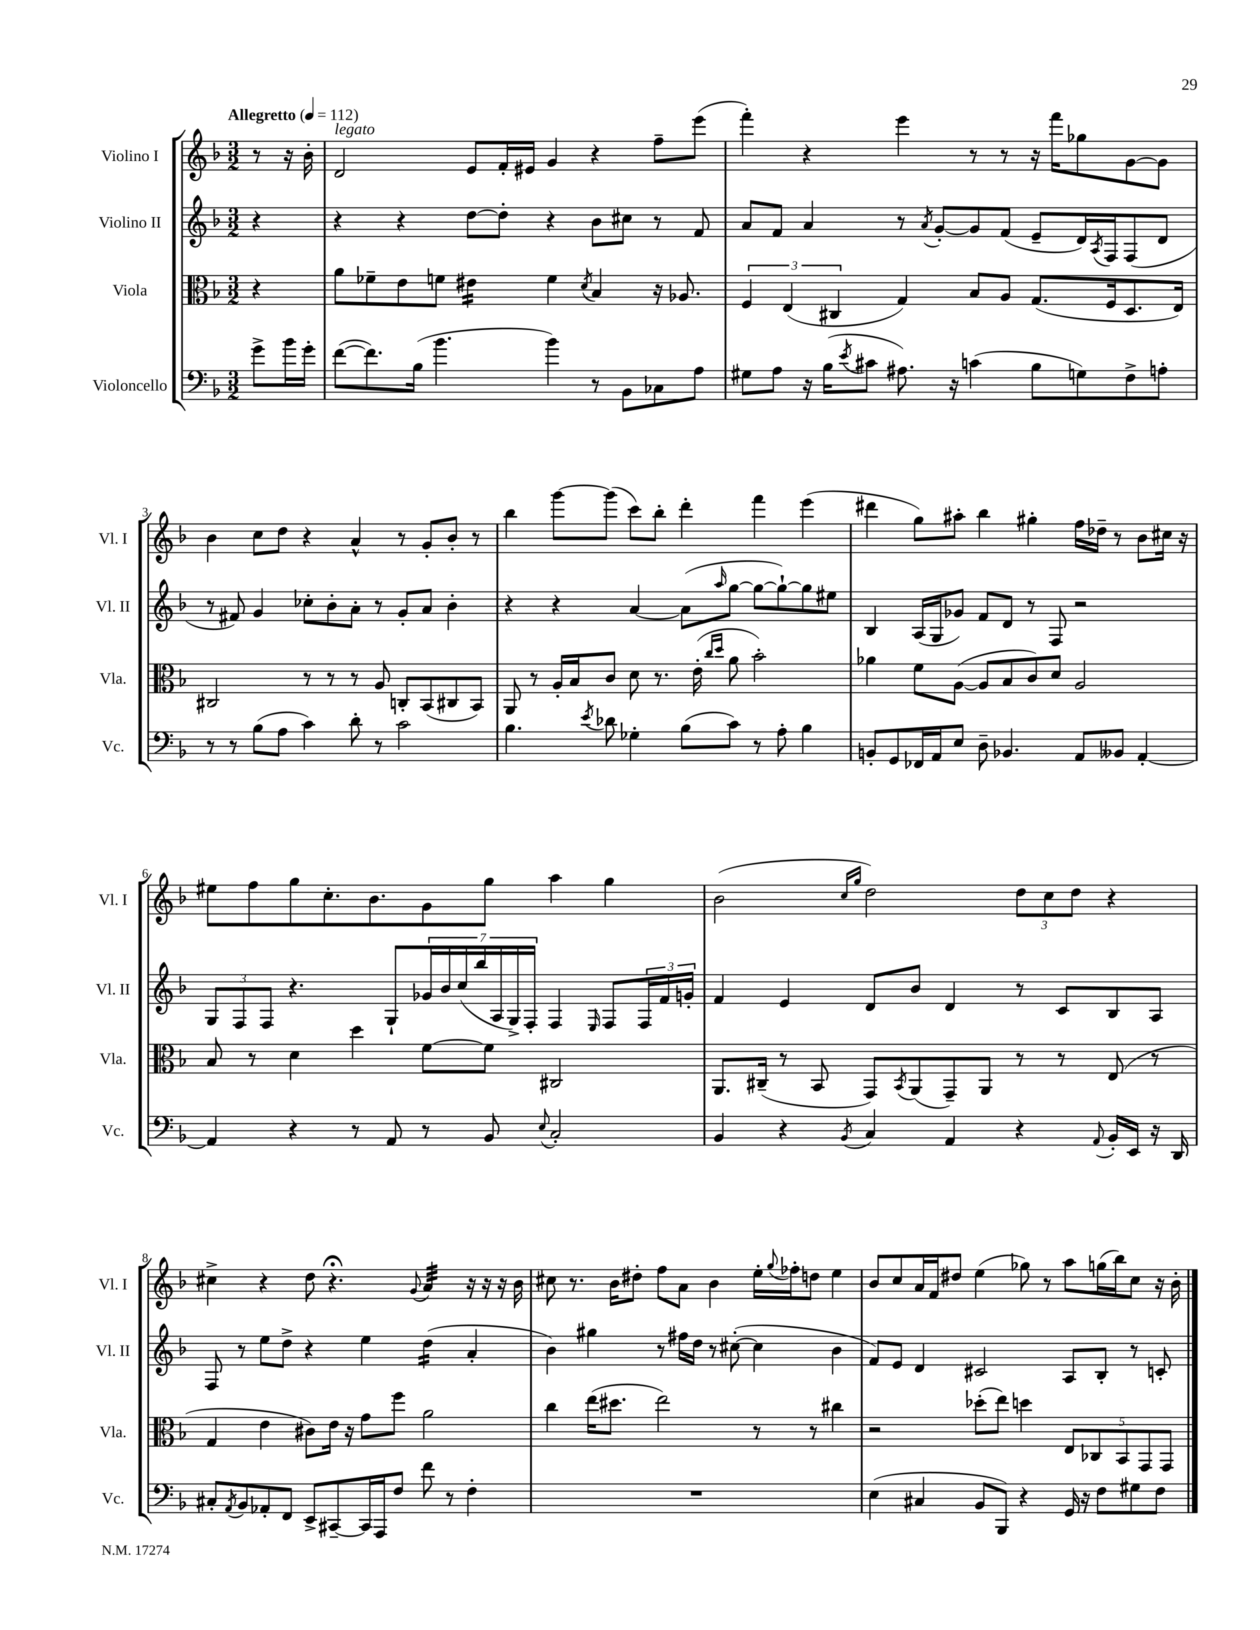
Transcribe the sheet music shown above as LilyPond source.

<<
\new StaffGroup <<
\new Staff = "s0" \with { instrumentName = "Violino I" shortInstrumentName = "Vl. I" } {
    \clef treble \key f \major \numericTimeSignature \time 3/2 \partial 4 \tempo "Allegretto" 4 = 112
    r8 r16 bes'16-. |
    d'2^\markup { \italic "legato" } e'8 f'16-. eis'16 g'4 r4 f''8-- e'''8( |
    f'''4-.) r4 e'''4 r8 r8 r16 f'''16 ges''8 g'8~ g'8 |
    bes'4 c''8 d''8 r4 a'4-^ r8 g'8-. bes'8-. r8 |
    bes''4 g'''8~ g'''8( c'''8) bes''8-. d'''4-. f'''4 e'''4( |
    dis'''4 g''8) ais''8-. bes''4 gis''4-. f''16 des''16-- r8 bes'8 cis''16 r16 |
    eis''8 f''8 g''8 c''8.-. bes'8. g'8 g''8 a''4 g''4 |
    bes'2( \grace { c''16 g''16 } d''2) \tuplet 3/2 { d''8 c''8 d''8 } r4 |
    cis''4-> r4 d''8 r4.\fermata \appoggiatura { g'8 } a'4:32 r16 r16 r16 bes'16 |
    cis''8 r8. bes'16 dis''8-. f''8 a'8 bes'4 e''16-. \appoggiatura { g''8 } fes''16-. d''8 e''4 |
    bes'8 c''8 a'16 f'16 dis''8 e''4( ges''8) r8 a''8 g''16( bes''16) c''8 r16 bes'16-. \bar "|." |
}
\new Staff = "s1" \with { instrumentName = "Violino II" shortInstrumentName = "Vl. II" } {
    \clef treble \key f \major \numericTimeSignature \time 3/2 \partial 4
    r4 |
    r4 r4 d''8~ d''8-. r4 bes'8 cis''8 r8 f'8 |
    a'8 f'8 a'4 r8 \acciaccatura { a'8 } g'8~-. g'8 f'8( e'8-- d'16) \acciaccatura { a8 } f16 f8( d'8 |
    r8 fis'8) g'4 ces''8-. bes'8-. a'8-. r8 g'8-. a'8 bes'4-. |
    r4 r4 a'4~ a'8( \grace { a''16 } g''8~ g''8~ g''8~-!) g''8 eis''8 |
    bes4 a16( g16 ges'8) f'8 d'8 r8 f8 r2 |
    \tuplet 3/2 { g8 f8 f8 } r4. g8-! \tuplet 7/4 { ges'16 bes'16 c''16( bes''16 a16 g16->) f16-. } f4 \grace { e16 } f8 \tuplet 3/2 { f16 f'16 g'16-. } |
    f'4 e'4 d'8 bes'8 d'4 r8 c'8 bes8 a8 |
    f8 r8 e''8 d''8-> r4 e''4 d''4:16( a'4-. |
    bes'4) gis''4 r8 fis''16 d''16 r8 cis''8~-.( cis''4 bes'4 |
    f'8) e'8 d'4 cis'2 a8 bes8-. r8 c'8-. \bar "|." |
}
\new Staff = "s2" \with { instrumentName = "Viola" shortInstrumentName = "Vla." } {
    \clef alto \key f \major \numericTimeSignature \time 3/2 \partial 4
    r4 |
    a'8 fes'8-- e'8 f'8 eis'4:16 f'4 \acciaccatura { d'8 } bes4 r16 aes8. |
    \tuplet 3/2 { f4 e4( cis4 } g4) bes8 a8 g8.( f16 d8. e16) |
    cis2 r8 r8 r8 a8 c8-. bes,8( cis8 bes,8) |
    a,8 r8 a16-. bes16 c'8 d'8 r8. e'16-.( \grace { c''16 d''16 } a'8 bes'2-.) |
    aes'4 f'8 a8~( a8 bes8 c'8) d'8 a2 |
    bes8 r8 d'4 d''4 f'8~ f'8 cis2 |
    a,8. cis16--( r8 bes,8 g,8) \acciaccatura { bes,8 } a,8( g,8--) a,8 r8 r8 e8( r8 |
    g4 e'4 cis'8) e'16 r16 g'8 f''8 a'2 |
    c''4 e''16( dis''8. e''2) r8 r8 cis''4 |
    r2 des''8-.( e''8) d''4 \tuplet 5/4 { e8 ces8 bes,8 g,8 g,8 } \bar "|." |
}
\new Staff = "s3" \with { instrumentName = "Violoncello" shortInstrumentName = "Vc." } {
    \clef bass \key f \major \numericTimeSignature \time 3/2 \partial 4
    g'8-> bes'16 g'16-. |
    f'8~( f'8.) bes16( bes'4. bes'4) r8 bes,8 ces8 a8 |
    gis8 a8 r16 bes16( \acciaccatura { e'8 } cis'8 ais8.) r16 c'4( bes8 g8) f8-> a8-. |
    r8 r8 bes8( a8 c'4) d'8-. r8 c'2 |
    bes4. \acciaccatura { e'8 } des'8 ges4-. bes8( c'8) r8 a8-. bes4 |
    b,8-. g,8 fes,16 a,16 e8 d8-- bes,4. a,8 beses,8 a,4~-. |
    a,4 r4 r8 a,8 r8 bes,8 \appoggiatura { e8 } c2-. |
    bes,4 r4 \acciaccatura { bes,8 } c4 a,4 r4 \appoggiatura { a,8 } bes,16-. e,16 r16 d,16 |
    cis8-. \acciaccatura { a,8 } bes,8 aes,8-. f,8 e,8-> cis,8~-- cis,16 a,,16 f8 f'8 r8 f4-. |
    R1. |
    e4( cis4 bes,8 bes,,8) r4 g,16 r16 f8 gis8 f8 \bar "|." |
}
>>
>>
